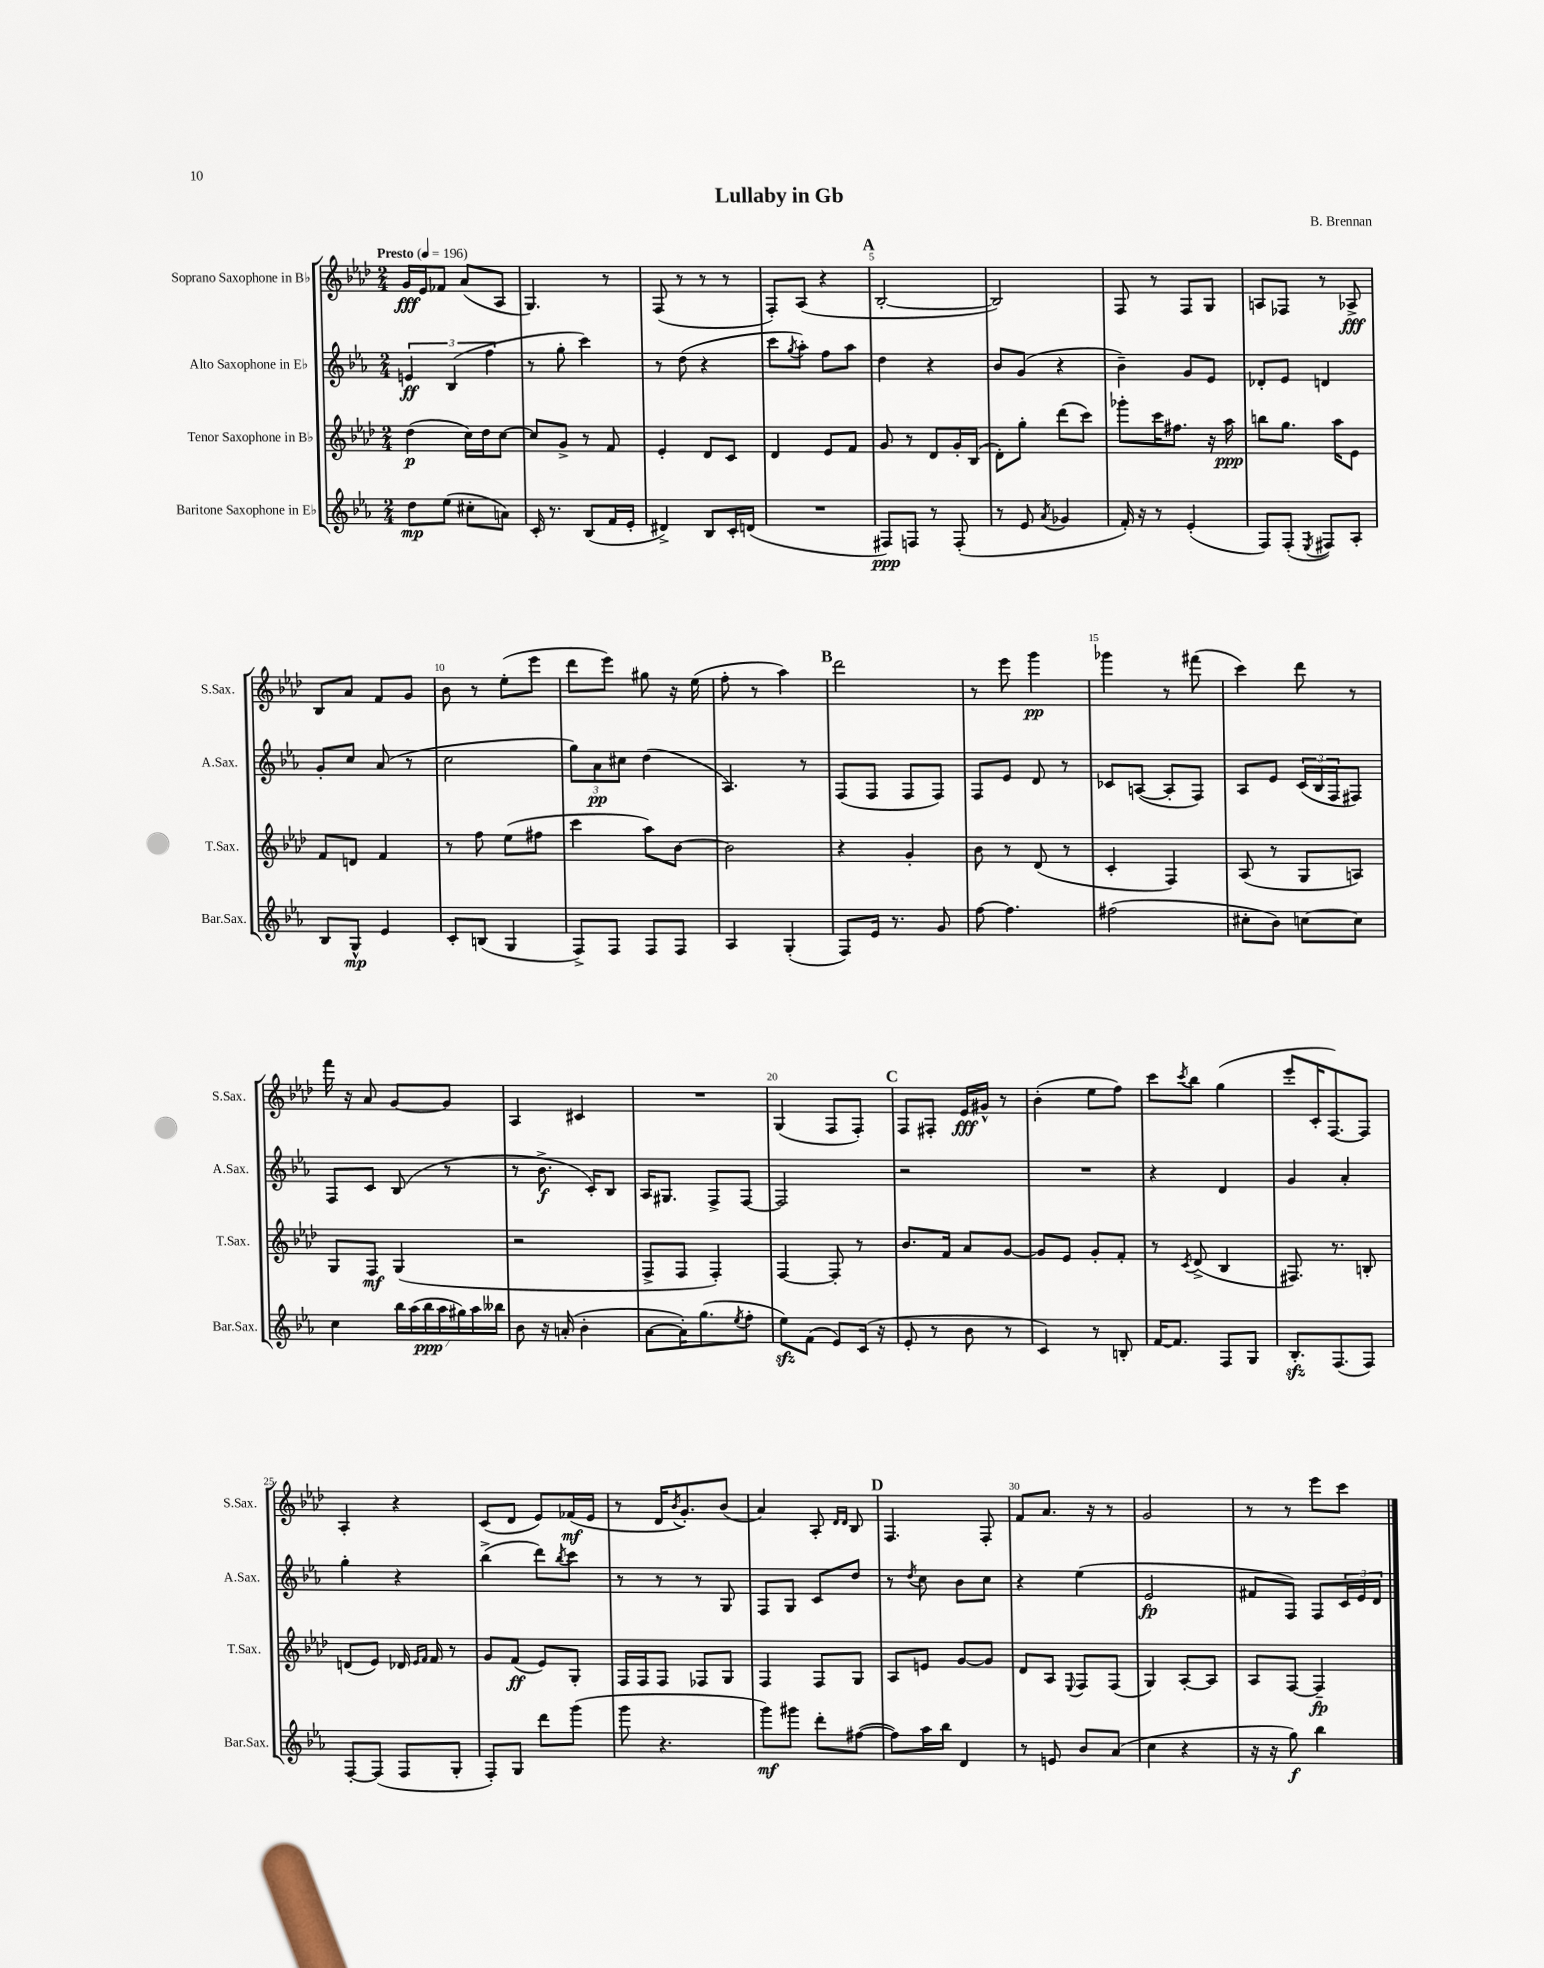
\header { title = "Lullaby in Gb" composer = "B. Brennan" }
<<
\new StaffGroup <<
\new Staff = "s0" \with { instrumentName = "Soprano Saxophone in Bb" shortInstrumentName = "S.Sax." } {
    \clef treble \key aes \major \numericTimeSignature \time 2/4 \tempo "Presto" 4 = 196
    g'16\fff ees'16 fes'8 aes'8( aes8 |
    g4.) r8 |
    f8( r8 r8 r8 |
    f8-.) aes8( r4 |
    \mark \markup { \bold "A" } bes2~-. |
    bes2) |
    f8 r8 f8 g8 |
    a8 fes8 r8 aes8->\fff |
    bes8 aes'8 f'8 g'8 |
    bes'8 r8 ees''8-.( ees'''8 |
    des'''8 ees'''8) gis''8 r16 ees''16( |
    f''8-. r8 aes''4) |
    \mark \markup { \bold "B" } des'''2 |
    r8 ees'''8 g'''4\pp |
    ges'''4 r8 fis'''8( |
    c'''4) des'''8 r8 |
    f'''16 r16 aes'8 g'8~ g'8 |
    aes4 cis'4 |
    R2 |
    g4( f8 f8-.) |
    \mark \markup { \bold "C" } f8 fis8-. ees'16\fff gis'16-^ r8 |
    bes'4-.( ees''8 f''8) |
    c'''8 \acciaccatura { c'''8 } bes''8 g''4( |
    ees'''8-. c'16-. f8.~) f8 |
    aes4-. r4 |
    c'8( des'8 ees'8) fes'16\mf( ees'16 |
    r8 des'16 \acciaccatura { bes'8 } g'8.-.) bes'8( |
    aes'4) aes8-. \grace { des'16 des'16 } bes8 |
    \mark \markup { \bold "D" } f4. f8-. |
    f'8 aes'8. r16 r8 |
    g'2 |
    r8 r8 ees'''8 c'''8 \bar "|." |
}
\new Staff = "s1" \with { instrumentName = "Alto Saxophone in Eb" shortInstrumentName = "A.Sax." } {
    \clef treble \key ees \major \numericTimeSignature \time 2/4
    \tuplet 3/2 { e'4\ff bes4( f''4 } |
    r8 g''8-. c'''4) |
    r8 d''8( r4 |
    c'''8 \acciaccatura { g''8 } aes''8-.) f''8 aes''8 |
    \mark \markup { \bold "A" } d''4 r4 |
    bes'8 g'8( r4 |
    bes'4--) g'8 ees'8 |
    des'8-. ees'8 d'4 |
    g'8-. c''8 aes'8( r8 |
    c''2 |
    \tuplet 3/2 { g''8) aes'8\pp cis''8 } d''4( |
    aes4.) r8 |
    \mark \markup { \bold "B" } f8( f8 f8 f8) |
    f8 ees'8 d'8 r8 |
    ces'8 a8~( a8-. f8) |
    aes8 ees'8 \tuplet 3/2 { c'16( bes16 f16 } fis8) |
    f8 c'8 bes8( r8 |
    r8 bes'8.->\f c'16-.) bes8 |
    aes16 gis8. f8-> f8~ |
    f2 |
    \mark \markup { \bold "C" } r2 |
    R2 |
    r4 d'4 |
    g'4 aes'4-. |
    g''4-. r4 |
    bes''4->( d'''8) \acciaccatura { bes''8 } c'''8 |
    r8 r8 r8 g8 |
    f8 g8 c'8 d''8 |
    \mark \markup { \bold "D" } r8 \acciaccatura { d''8 } c''8 bes'8 c''8 |
    r4 ees''4( |
    ees'2\fp |
    fis'8 f8) f8 \tuplet 3/2 { c'16 ees'16 d'16 } \bar "|." |
}
\new Staff = "s2" \with { instrumentName = "Tenor Saxophone in Bb" shortInstrumentName = "T.Sax." } {
    \clef treble \key aes \major \numericTimeSignature \time 2/4
    des''4\p( c''16) des''16 c''8~ |
    c''8 g'8-> r8 f'8 |
    ees'4-. des'8 c'8 |
    des'4 ees'8 f'8 |
    \mark \markup { \bold "A" } g'8 r8 des'8 g'16-. bes16( |
    des'8-.) g''8-. des'''8( c'''8) |
    ges'''8-. c'''16 fis''8. r16 aes''16\ppp |
    b''8 g''8. aes''16 ees'8 |
    f'8 d'8 f'4 |
    r8 f''8 ees''8( fis''8 |
    c'''4 aes''8) bes'8~ |
    bes'2 |
    \mark \markup { \bold "B" } r4 g'4-. |
    bes'8 r8 des'8( r8 |
    c'4-. f4) |
    aes8( r8 g8 a8) |
    g8 f8\mf g4( |
    r2 |
    f8-> f8 f4-.) |
    f4~ f8-. r8 |
    \mark \markup { \bold "C" } bes'8. f'16 aes'8 g'8~ |
    g'8 ees'8 g'8-. f'8-. |
    r8 \acciaccatura { c'8 } des'8->( bes4 |
    fis8.) r8. b8-. |
    d'8( ees'8) des'16 \grace { ees'16 f'16 } f'16 r8 |
    g'8 f'8\ff( ees'8) g8-. |
    f16 f16 f8 fes8 g8 |
    f4 f8 g8 |
    \mark \markup { \bold "D" } aes8 e'8 g'8~ g'8 |
    des'8 aes8 \appoggiatura { ees8 } f8 f8( |
    g4) aes8~-. aes8 |
    aes8 f8~ f4--\fp \bar "|." |
}
\new Staff = "s3" \with { instrumentName = "Baritone Saxophone in Eb" shortInstrumentName = "Bar.Sax." } {
    \clef treble \key ees \major \numericTimeSignature \time 2/4
    d''8\mp ees''8( cis''8-. a'8) |
    c'16-. r8. bes8( f'16 ees'16-. |
    dis'4->) bes8 c'16-. d'16( |
    R2 |
    \mark \markup { \bold "A" } fis8\ppp) f8 r8 f8-.( |
    r8 ees'8 \acciaccatura { aes'8 } ges'4 |
    f'16-.) r16 r8 ees'4-.( |
    f8) f8-.( \acciaccatura { ees8 } fis8) aes8-. |
    bes8 g8-^\mp ees'4 |
    c'8-. b8( g4 |
    f8->) f8 f8 f8 |
    aes4 g4-.( |
    \mark \markup { \bold "B" } f8) ees'16 r8. g'8 |
    f''8~ f''4. |
    fis''2( |
    cis''8-. bes'8) c''8~ c''8 |
    c''4 \tuplet 7/4 { bes''16 aes''16( bes''16\ppp aes''16 gis''16) aes''16 beses''16 } |
    bes'8 r16 a'16-.( bes'4-. |
    aes'8~ aes'16-.) g''8.( \acciaccatura { ees''8 } f''8-. |
    ees''8\sfz) f'8( ees'8) c'16( r16 |
    \mark \markup { \bold "C" } ees'8-. r8 bes'8 r8 |
    c'4) r8 b8-. |
    f'16~ f'8. f8 g8 |
    bes8.-.\sfz f8.( f8) |
    f8~-. f8( f8 g8-. |
    f8-.) g8 d'''8 g'''8( |
    g'''8 r4. |
    g'''8\mf) gis'''8 d'''8-. fis''8~( |
    \mark \markup { \bold "D" } fis''8) aes''16 bes''16 d'4 |
    r8 e'8 bes'8 aes'8( |
    c''4 r4 |
    r16 r16 g''8\f) bes''4 \bar "|." |
}
>>
>>
\layout { \context { \Score \override BarNumber.break-visibility = ##(#f #t #t) barNumberVisibility = #(every-nth-bar-number-visible 5) } }
